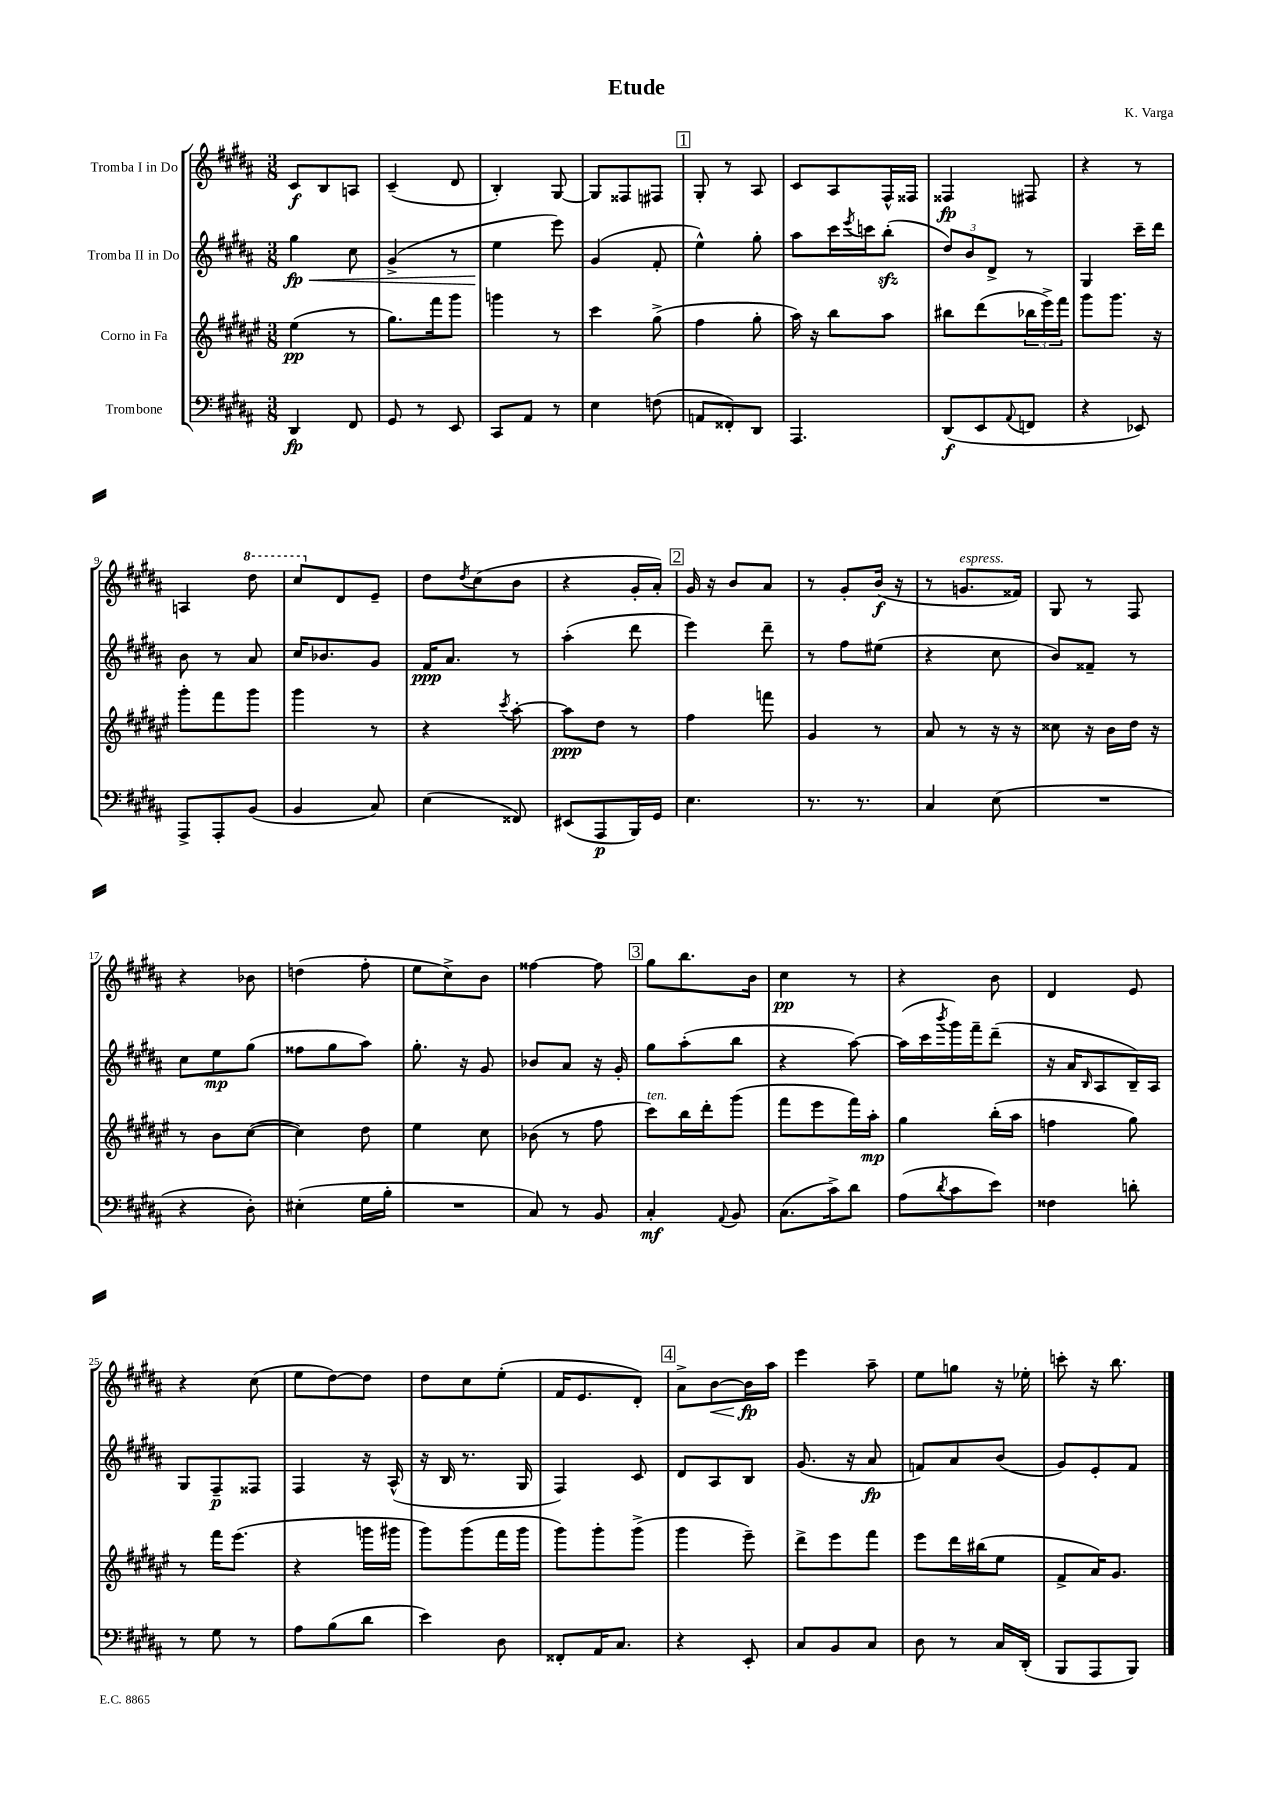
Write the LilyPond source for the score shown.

\header { title = "Etude" composer = "K. Varga" }
<<
\new StaffGroup <<
\new Staff = "s0" \with { instrumentName = "Tromba I in Do" } {
    \clef treble \key b \major \numericTimeSignature \time 3/8
    cis'8\f b8 a8 |
    cis'4--( dis'8 |
    b4-.) gis8~ |
    gis8 fisis8 fis8 |
    \mark \markup { \box "1" } gis8-. r8 ais8 |
    cis'8 ais8 fis16-^ fisis16 |
    fisis4\fp fis8 |
    r4 r8 |
    a4 \ottava #1 dis'''8 |
    cis'''8 \ottava #0 dis'8 e'8-- |
    dis''8 \acciaccatura { dis''8 } cis''8( b'8 |
    r4 gis'16-. ais'16-.) |
    \mark \markup { \box "2" } gis'16 r16 b'8 ais'8 |
    r8 gis'8-. b'16\f( r16 |
    r8 g'8.^\markup { \italic "espress." } fisis'16) |
    gis8 r8 fis8 |
    r4 bes'8 |
    d''4( fis''8-. |
    e''8 cis''8->) b'8 |
    fisis''4~ fisis''8 |
    \mark \markup { \box "3" } gis''8 b''8. b'16 |
    cis''4\pp r8 |
    r4 b'8 |
    dis'4 e'8 |
    r4 cis''8( |
    e''8 dis''8~) dis''8 |
    dis''8 cis''8 e''8-.( |
    fis'16 e'8. dis'8-.) |
    \mark \markup { \box "4" } ais'8-> b'8~\< b'16\fp\! ais''16 |
    e'''4 ais''8-- |
    e''8 g''8 r16 ees''16-. |
    c'''8-. r16 b''8. \bar "|." |
}
\new Staff = "s1" \with { instrumentName = "Tromba II in Do" } {
    \clef treble \key b \major \numericTimeSignature \time 3/8
    gis''4\fp\< cis''8 |
    gis'4->( r8 |
    e''4\! e'''8) |
    gis'4( fis'8-. |
    \mark \markup { \box "1" } e''4-^) gis''8-. |
    ais''8 cis'''16 \acciaccatura { e'''8 } c'''16 b''8-.\sfz( |
    \tuplet 3/2 { dis''8) b'8 dis'8-> } r8 |
    gis4 cis'''16-- dis'''16 |
    b'8 r8 ais'8 |
    cis''16 bes'8. gis'8 |
    fis'16\ppp ais'8. r8 |
    ais''4-.( dis'''8 |
    \mark \markup { \box "2" } e'''4) dis'''8-- |
    r8 fis''8 eis''8( |
    r4 cis''8 |
    b'8) fisis'8-- r8 |
    cis''8 e''8\mp gis''8( |
    fisis''8 gis''8 ais''8) |
    gis''8.-. r16 gis'8 |
    bes'8 ais'8 r16 gis'16-. |
    \mark \markup { \box "3" } gis''8 ais''8-.( b''8 |
    r4 ais''8~) |
    ais''16( cis'''16 \acciaccatura { b'''8 } gis'''16) fis'''16-- dis'''8--( |
    r16 ais'16 \grace { b16 } ais8 b16--) ais16 |
    gis8 fis8--\p fisis8 |
    fis4 r16 ais16-^( |
    r16 b16 r8. gis16 |
    fis4) cis'8 |
    \mark \markup { \box "4" } dis'8 ais8 b8 |
    gis'8.( r16 ais'8\fp |
    f'8) ais'8 b'8( |
    gis'8) e'8-. fis'8 \bar "|." |
}
\new Staff = "s2" \with { instrumentName = "Corno in Fa" } {
    \clef treble \key fis \major \numericTimeSignature \time 3/8
    eis''4\pp( r8 |
    gis''8.) fis'''16 gis'''8 |
    g'''4 r8 |
    cis'''4 gis''8->( |
    \mark \markup { \box "1" } fis''4 gis''8-. |
    ais''16) r16 b''8 ais''8 |
    bis''8 dis'''8( \tuplet 3/2 { bes''16 eis'''16->) fis'''16 } |
    gis'''8 gis'''8. r16 |
    gis'''8-. fis'''8 gis'''8 |
    gis'''4 r8 |
    r4 \acciaccatura { cis'''8 } ais''8~-. |
    ais''8\ppp dis''8 r8 |
    \mark \markup { \box "2" } fis''4 f'''8 |
    gis'4 r8 |
    ais'8 r8 r16 r16 |
    cisis''8 r16 b'16 dis''16 r16 |
    r8 b'8 cis''8~( |
    cis''4) dis''8 |
    eis''4 cis''8 |
    bes'8( r8 fis''8 |
    \mark \markup { \box "3" } cis'''8^\markup { \italic "ten." }) b''16 dis'''16-. gis'''8( |
    fis'''8 eis'''8 fis'''16) ais''16-.\mp |
    gis''4 b''16-.( ais''16 |
    f''4 gis''8) |
    r8 fis'''16 eis'''8.( |
    r4 g'''16 gis'''16 |
    gis'''8) gis'''8( fis'''16 gis'''16 |
    gis'''8) gis'''8-. gis'''8->( |
    \mark \markup { \box "4" } gis'''4 eis'''8--) |
    dis'''8-> eis'''8 fis'''8 |
    eis'''8 dis'''16 bis''16( eis''8 |
    fis'8-> ais'16) gis'8. \bar "|." |
}
\new Staff = "s3" \with { instrumentName = "Trombone" } {
    \clef bass \key b \major \numericTimeSignature \time 3/8
    dis,4\fp fis,8 |
    gis,8 r8 e,8 |
    cis,8 ais,8 r8 |
    e4 f8( |
    \mark \markup { \box "1" } a,8 fisis,8-.) dis,8 |
    ais,,4. |
    dis,8\f( e,8 \appoggiatura { ais,8 } f,8 |
    r4 ees,8) |
    ais,,8-> ais,,8-. b,8( |
    b,4 cis8) |
    e4( fisis,8) |
    eis,8( ais,,8\p b,,16) gis,16 |
    \mark \markup { \box "2" } e4. |
    r8. r8. |
    cis4 e8( |
    R4. |
    r4 dis8-.) |
    eis4-.( gis16 b16-. |
    R4. |
    cis8) r8 b,8 |
    \mark \markup { \box "3" } cis4-.\mf \appoggiatura { ais,8 } b,8 |
    cis8.( cis'16->) dis'8 |
    ais8( \acciaccatura { dis'8 } cis'8 e'8) |
    fisis4 d'8-. |
    r8 gis8 r8 |
    ais8 b8( dis'8 |
    e'4) dis8 |
    fisis,8-. ais,16 cis8. |
    \mark \markup { \box "4" } r4 e,8-. |
    cis8 b,8 cis8 |
    dis8 r8 cis16 dis,16-.( |
    b,,8 ais,,8 b,,8) \bar "|." |
}
>>
>>
